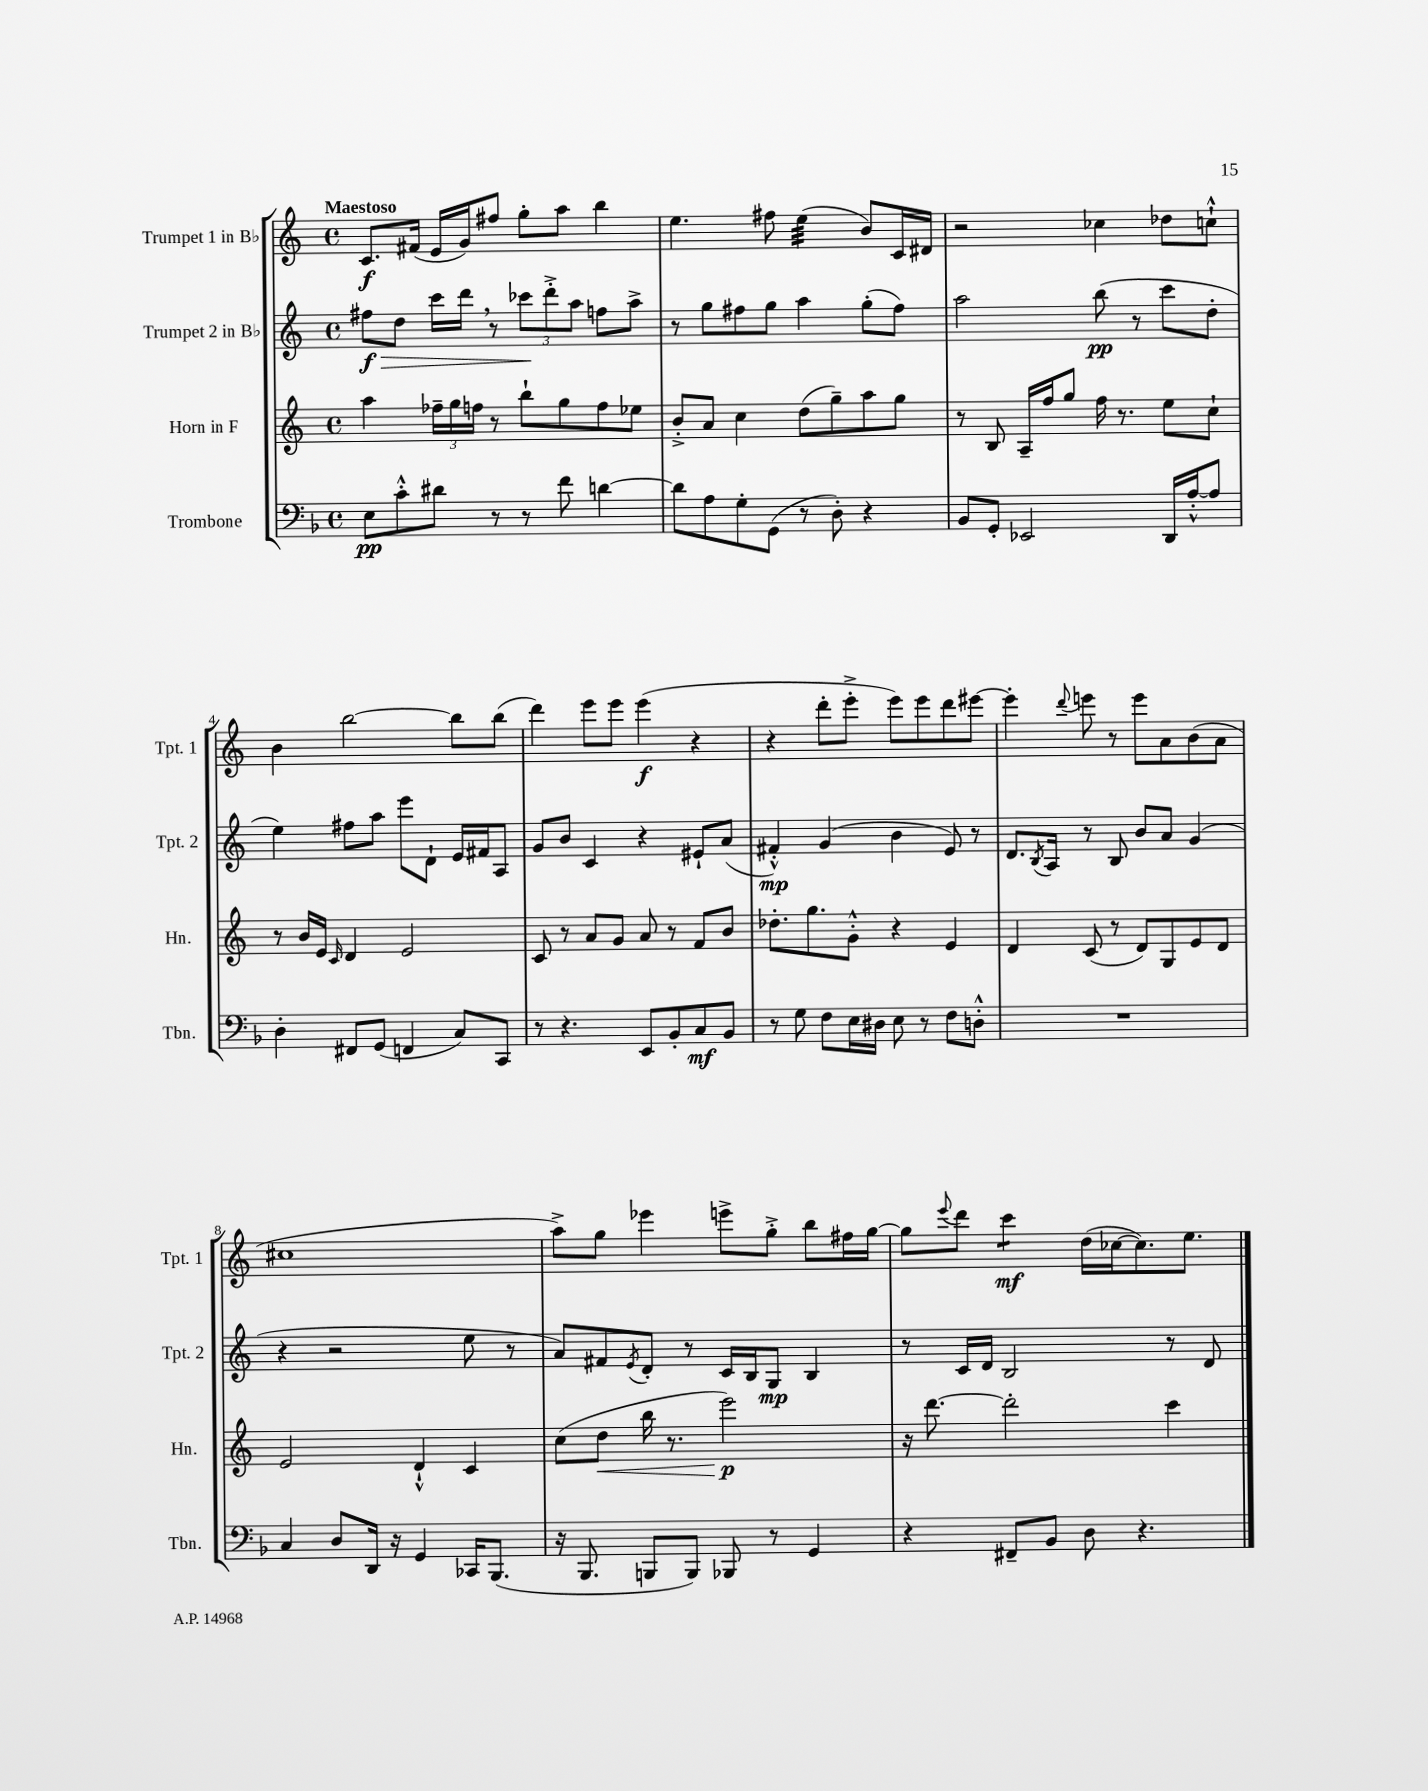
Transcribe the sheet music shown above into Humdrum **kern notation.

**kern	**kern	**kern	**kern
*staff4	*staff3	*staff2	*staff1
*clefF4	*clefG2	*clefG2	*clefG2
*k[b-]	*k[]	*k[]	*k[]
*M4/4	*M4/4	*M4/4	*M4/4
*met(c)	*met(c)	*met(c)	*met(c)
8E\L	4aa\	8ff#\L	8.c/L
8c'^^\	.	8dd\J	.
.	.	.	(16f#/Jk
8d#\J	24ff-~\LL	16ccc\LL	16e/LL
.	24gg\	.	.
.	.	16ddd\JJ	16g/J)
.	24ff\JJ	.	.
8r	8r	8r	8ff#/J
8r	8bb`\L	12ccc-\L	8gg'\L
.	.	12ddd'^\	.
8f\	8gg\	.	8aa\J
.	.	12aa\J	.
[4d\	8ff\	8ff\L	4bb\
.	8ee-\J	8aa^\J	.
=	=	=	=
8d\]L	8b'^/L	8r	4.ee\
8A\	8a/J	8gg\L	.
8G'\	4cc\	8ff#\	.
(8GG\J	.	8gg\J	8ff#\
8r	(8dd\L	4aa\	(4ee\
8D'\)	8gg~\)	.	.
4r	8aa\	(8gg'\L	8b/L)
.	8gg\J	8ff#\J)	16c/L
.	.	.	16d#/JJ
=	=	=	=
8BB-/L	8r	2aa\	2r
8GG'/J	8B/	.	.
2EE-/	16A~/LL	.	.
.	16ff/J	.	.
.	8gg/J	.	.
.	16ff\	(8bb\	4cc-\
.	8.r	.	.
.	.	8r	.
16DD/LL	8ee\L	8ccc\L	8dd-\L
[16A'^^/J	.	.	.
8A/]J	8cc`\J	8dd'\J	8cc`^^\J
=	=	=	=
4D'\	8r	4ee\)	4b\
.	16b/LL	.	.
.	16e/JJ	.	.
.	16qqc/	.	.
8FF#/L	4d/	8ff#\L	[2bb\
(8GG/J	.	8aa\J	.
4FF/	2e/	8eee\L	.
.	.	8d`\J	.
8C/L)	.	16e/LL	8bb\]L
.	.	16f#/J	.
8CC/J	.	8A/J	(8bb\J
=	=	=	=
8r	8c/	8g/L	4ddd\)
4.r	8r	8b/J	.
.	8a/L	4c/	8eee\L
.	8g/J	.	8eee\J
8EE/L	8a/	4r	(4eee\
8BB-'/	8r	.	.
8C/	8f/L	8e#`/L	4r
8BB-/J	8b/J	(8a/J	.
=	=	=	=
8r	8.dd-'\L	4f#'^^/)	4r
8G\	.	.	.
.	8.gg\	.	.
8F\L	.	(4g/	8ddd'\L
16E\L	8g'^^\J	.	8eee'^\J
16D#\JJ	.	.	.
8E\	4r	4b\	8eee\L)
8r	.	.	8eee\
8F\L	4e/	8e/)	8ddd\
8D'^^\J	.	8r	[8eee#\J
=	=	=	=
1r	4d/	8.d/L	4eee#'\]
.	.	8qB/	.
.	.	16A/Jk	.
.	.	.	8qqddd/
.	(8c/	8r	8eee\
.	8r	8B/	8r
.	8d/L)	8b/L	8eee\L
.	8G/	8a/J	8a\
.	8e/	(4g/	(8b\
.	8d/J	.	8a\J
=	=	=	=
4C/	2e/	4r	1cc#
8D/L	.	2r	.
16DD/Jk	.	.	.
16r	.	.	.
4GG/	4d`^^/	.	.
16CC-/LK	4c/	8ee\	.
(8.BBB-/J	.	.	.
.	.	8r	.
=	=	=	=
16r	(8cc\L	8a/L)	8aa^\L)
8.BBB-/	.	.	.
.	8dd\J	8f#/	8gg\J
.	.	8qe/	.
8BBB/L	16bb\	8d'/J	4eee-\
.	8.r	.	.
8BBB/J)	.	8r	.
8BBB-/	2eee\)	16c/LL	8eee^\L
.	.	16B/J	.
8r	.	8G/J	8gg'^\J
4GG/	.	4B/	8bb\L
.	.	.	16ff#\L
.	.	.	[16gg\JJ
=	=	=	=
4r	16r	8r	8gg\]L
.	[8.ddd\	.	.
.	.	.	8qqeee/
.	.	16c/LL	8ddd\J
.	.	16d/JJ	.
8FF#~/L	2ddd'\]	2B/	4ccc\
8BB-/J	.	.	.
8D\	.	.	(16dd\LL
.	.	.	[16cc-\J
4.r	.	.	8.cc-\])
.	4ccc\	8r	.
.	.	.	8.ee\J
.	.	8d/	.
==	==	==	==
*-	*-	*-	*-
